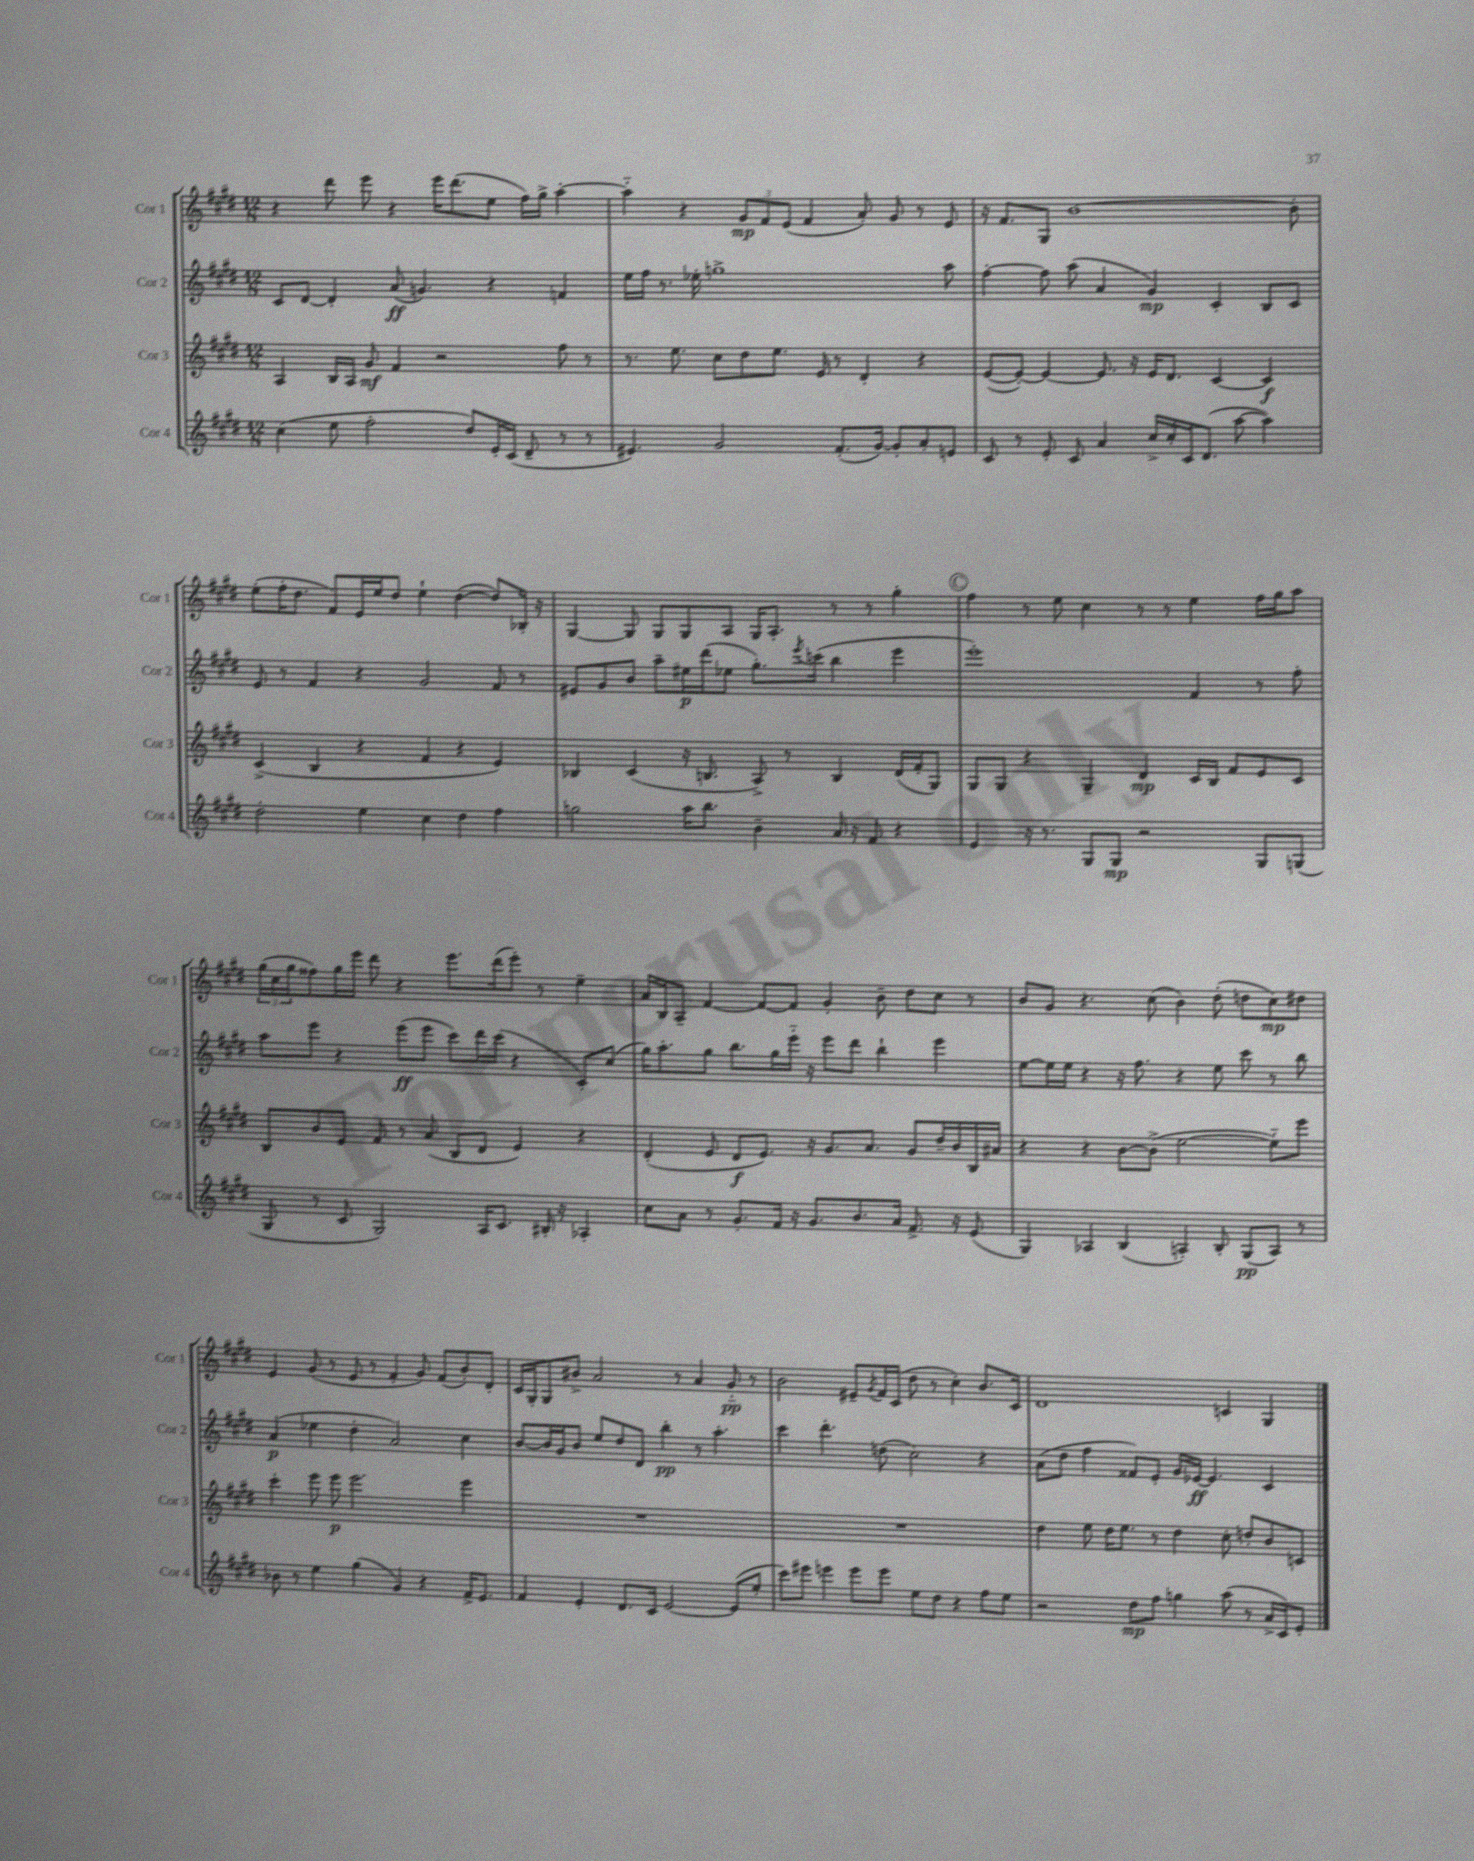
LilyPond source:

<<
\new StaffGroup <<
\new Staff = "s0" \with { instrumentName = "Cor 1" shortInstrumentName = "Cor 1" } {
    \clef treble \key e \major \numericTimeSignature \time 12/8
    r4 dis'''8 e'''8 r4 e'''16 dis'''8.( e''8 fis''16) gis''16-> a''4~-. |
    a''4-_ r4 \tuplet 3/2 { gis'8\mp fis'8 e'8( } fis'4 a'8-.) gis'8 r8 e'8 |
    r16 fis'8. gis8 b'1~ b'8-. |
    e''8-.( fis''16-. dis''8. fis'8) e'16 e''16 dis''8 e''4-! dis''4~( dis''8) bes16-. r16 |
    gis4~ gis8 gis8 gis8 a8 gis16 a8.-. r8 r8 gis''4-. |
    \mark \markup { \circle "C" } fis''4 r8 e''8 cis''4 r8 r8 e''4 fis''16 gis''16 a''8 |
    \tuplet 3/2 { gis''16( cis''16 gis''16 } fisis''8) gis''16 e'''16 dis'''8 r4 e'''8. dis'''16( e'''8-.) r8 e''4-- |
    a'16 b16 a8-- fis'4~ fis'8~ fis'8 gis'4-. b'8-- dis''8 cis''8 r8 |
    b'8 gis'8 r4. cis''8( b'4) dis''8-.( d''8 cis''8\mp) dis''8 |
    e'4 gis'8( r8 e'8 r8 fis'4-. gis'8) fis'8( b'8-.) dis'8-. |
    cis'16 gis16-. gis8 bis'8-> a'2 r8 a'4 gis'8-_\pp r8 |
    b'2 eis'8-- \acciaccatura { gis'8 } fis'16 cis'16( dis''8 r8 cis''4-.) b'8. cis'16 |
    dis'1 c'4 gis4 \bar "|." |
}
\new Staff = "s1" \with { instrumentName = "Cor 2" shortInstrumentName = "Cor 2" } {
    \clef treble \key e \major \numericTimeSignature \time 12/8
    cis'8 dis'8~ dis'4-. a'8\ff( g'4.) r4 f'4 |
    e''16 fis''16 r8. ees''16-. g''1-> a''8 |
    fis''4~-. fis''8 a''8( a'4 gis'4\mp) cis'4-. b8 cis'8 |
    e'8 r8 fis'4 r4 gis'2 fis'8 r8 |
    eis'8 gis'8 b'8 a''8-- eis''16\p dis'''16( ees''8 gis''8.-.) \acciaccatura { e'''8 } c'''16( b''4 e'''4 |
    \mark \markup { \circle "C" } e'''1-.) fis'4 r8 fis''8-. |
    a''8 e'''8 r4 e'''8\ff( e'''8 cis'''8) dis'''16 cis'''16( r4 cis'8-.) cis''8( |
    gis''16) a''8.-. gis''8 b''8. gis''16 e'''16-_ r16 e'''8 dis'''8 b''4-! e'''4 |
    e''8~ e''16 e''16 r4 r16 fis''8. r4 e''8 cis'''8 r8 b''8 |
    a'4\p( ees''4 dis''4-. a'2) cis''4 |
    b'8~ b'16 gis'16 b'8 e''8 dis''8 dis'8 b''4-.\pp r8 a''4.-. |
    cis'''4 dis'''4.-. d''8( cis''2) r4 |
    a'8( dis''8 fis''4 fisis'8) e'8-. gis'16 ees'16~\ff ees'4. cis'4 \bar "|." |
}
\new Staff = "s2" \with { instrumentName = "Cor 3" shortInstrumentName = "Cor 3" } {
    \clef treble \key e \major \numericTimeSignature \time 12/8
    a4 b16 a16 gis'8\mf fis'4 r2 fis''8 r8 |
    r8. e''8. cis''8 dis''8 e''8. e'16 r8 dis'4-. r4 |
    e'8~( e'8~-.) e'4~ e'8. r16 e'16 dis'8. cis'4~ cis'4\f |
    cis'4->( b4 r4 fis'4 r4 e'4) |
    bes4 cis'4( r16 b8. a8->) r8 b4 dis'16( fis'16-. gis8) |
    \mark \markup { \circle "C" } gis8 gis8 r4 gis4-- dis'4\mp cis'16 b16 fis'8 e'8 cis'8 |
    b8 b'8 e'8 fis'8 r8 a'8( b8 dis'8 e'4) r4 |
    dis'4-.( e'8 dis'8\f e'8.) r16 gis'8. a'8. gis'8 dis''16-- b'16 b16 ais'16 |
    r4 r4 b'8~ b'8->( e''2~ e''8-_) e'''8 |
    cis'''4-. e'''8 e'''8\p e'''2. e'''4 |
    R1. |
    R1. |
    dis''4 e''8 dis''16 e''8. r8 dis''4 cis''8-. d''8-. b'8 c'8 \bar "|." |
}
\new Staff = "s3" \with { instrumentName = "Cor 4" shortInstrumentName = "Cor 4" } {
    \clef treble \key e \major \numericTimeSignature \time 12/8
    cis''4( e''8 fis''2-. dis''8) e'16-. cis'16( dis'8-- r8 r8 |
    eis'4.) gis'2 fis'8.-.( gis'16~) gis'8-. a'8-. e'8 |
    cis'8 r8 e'8-. cis'8 a'4 cis''16-> cis''16-. cis'16 dis'8.( a''8~ a''4) |
    dis''2-. e''4 cis''4 dis''4 fis''4 |
    g''2 a''16 b''8. b'4-- a'16 r16 fis'8 r4 |
    \mark \markup { \circle "C" } e'4 r16 r8. gis8 gis8\mp r2 gis8 g8( |
    gis8 r8 cis'8 gis2) a16 cis'8. bis16-. r16 aes4-. |
    cis''8 a'8 r8 gis'8.-. fis'16 r16 gis'8. b'8. a'16 fis'8.-> r16 e'8( |
    gis4) aes4 b4( a4-.) b8-. gis8\pp( a8) r8 |
    bes'8 r8 e''4 gis''4( gis'4) r4 fis'16-> e'8. |
    fis'4 e'4-. dis'8. cis'16 e'2~ e'8( e''8-. |
    cis'''8) eis'''8 e'''4 e'''8 e'''8 e''8 dis''8 r4 fis''8 e''8 |
    r2 dis''8\mp fis''8 g''4 a''8( r8 a'16-> cis'16) e'8-. \bar "|." |
}
>>
>>
\layout { \context { \Score \remove "Bar_number_engraver" } }
